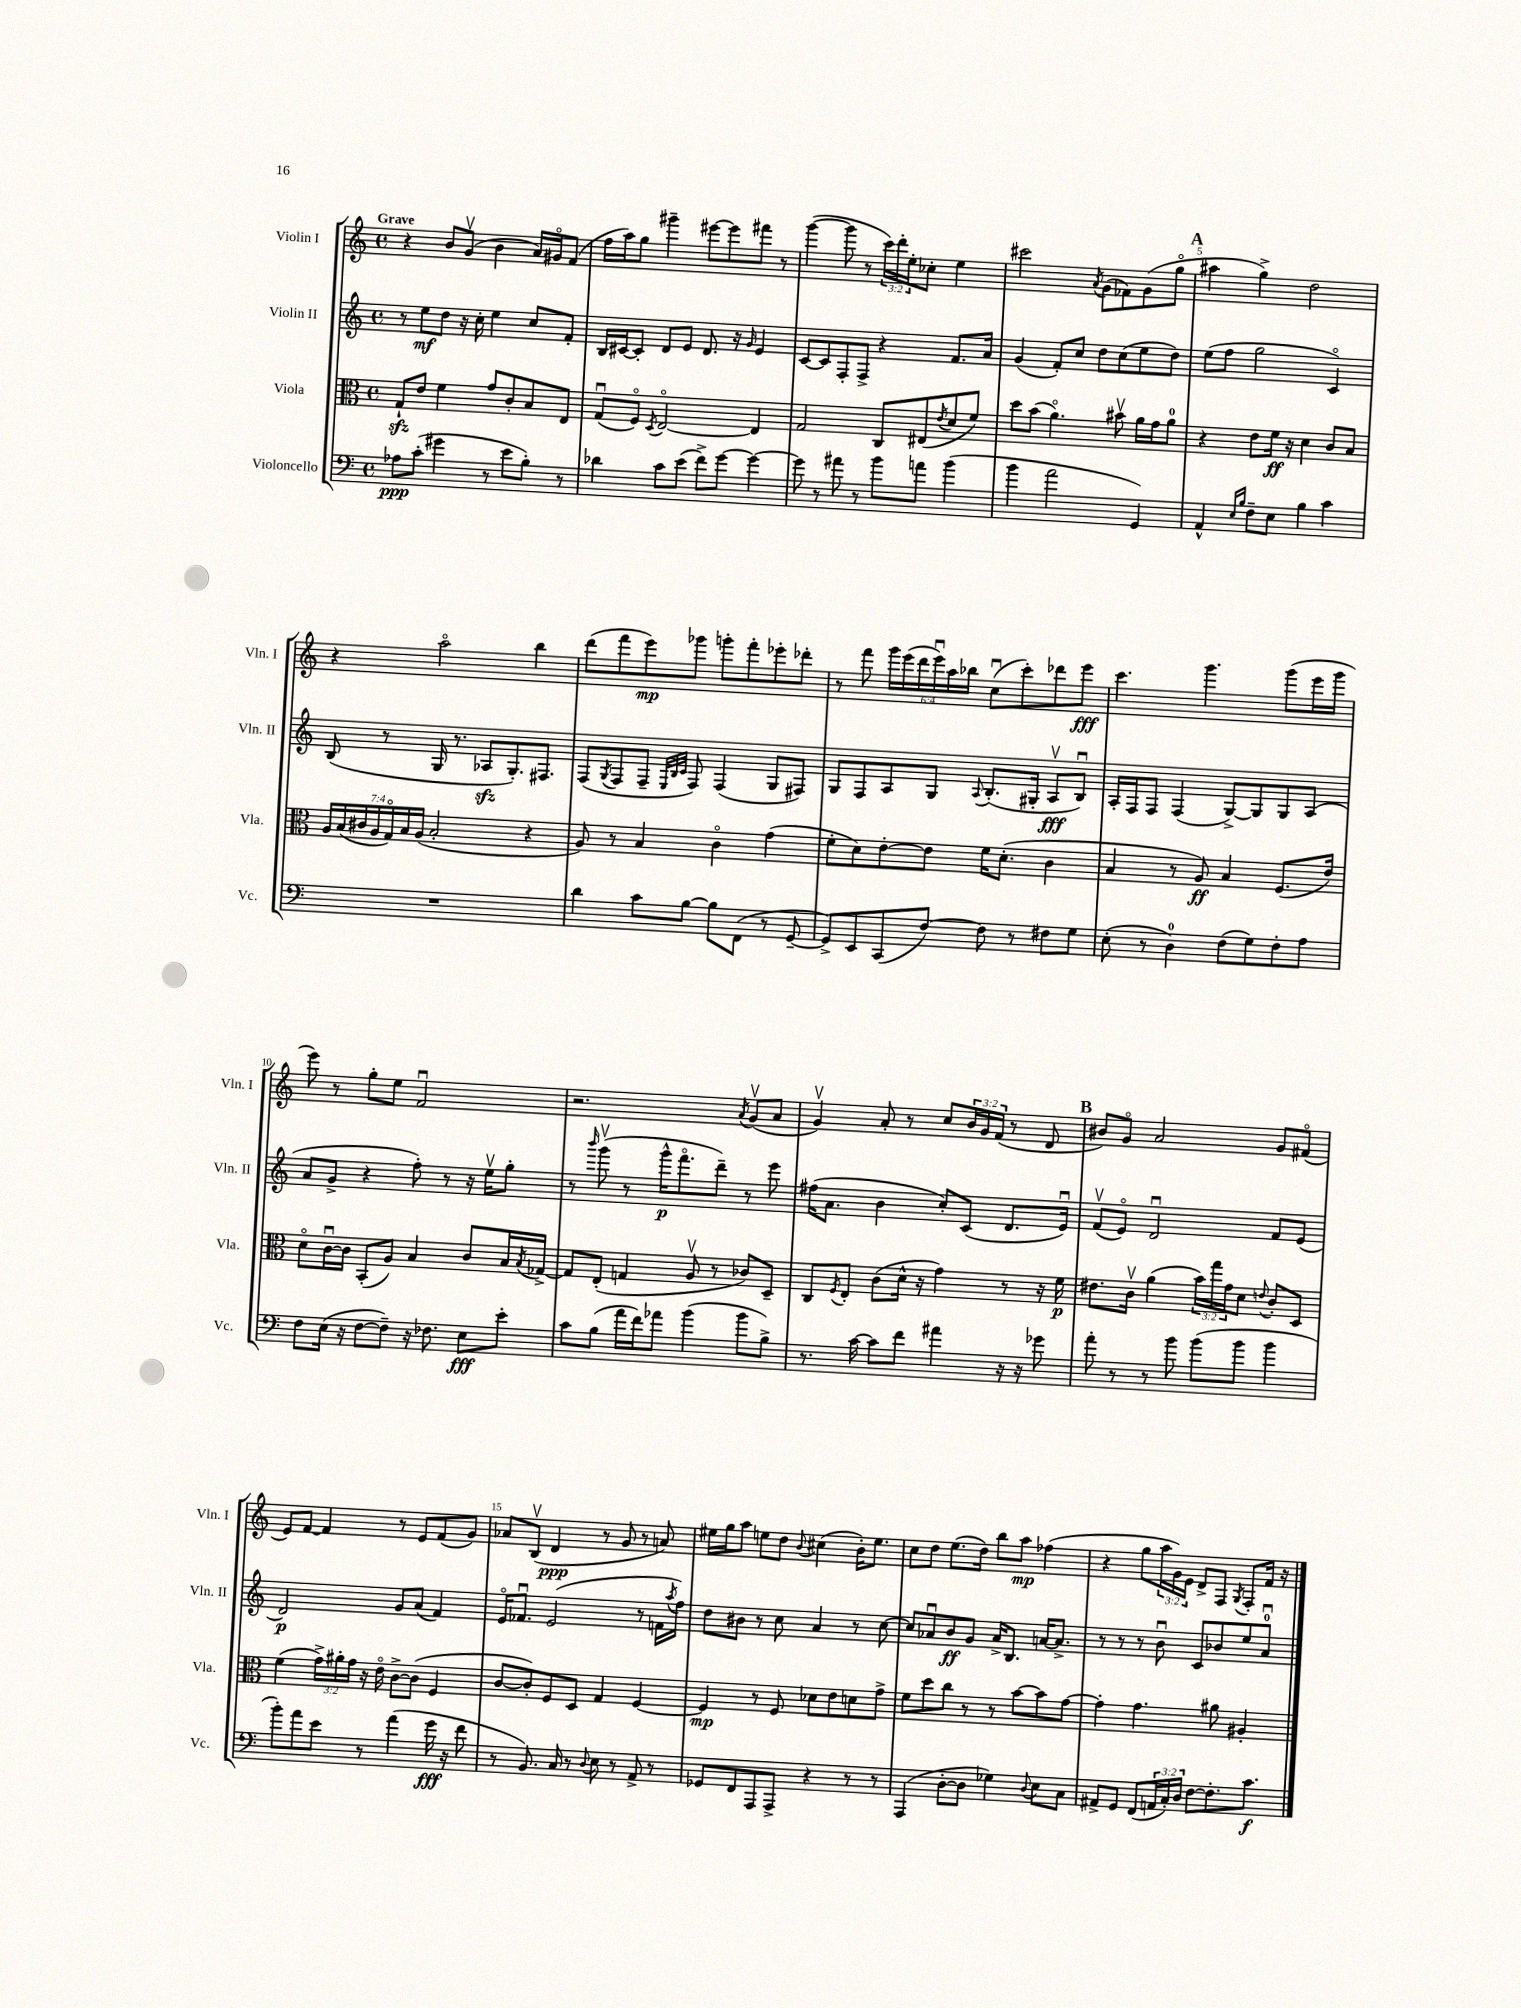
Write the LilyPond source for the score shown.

<<
\new StaffGroup <<
\new Staff = "s0" \with { instrumentName = "Violin I" shortInstrumentName = "Vln. I" } {
    \clef treble \key c \major \defaultTimeSignature \time 4/4 \override Staff.TupletNumber.text = #tuplet-number::calc-fraction-text \tempo "Grave"
    r4 b'8 g'8\upbow( b'4 a'16) gis'16\flageolet f'8( |
    f''16 a''16) g''8 gis'''4-- eis'''8~ eis'''8 fis'''8 r8 |
    g'''4~( g'''8 r8 \tuplet 3/2 { c'''16) d'''16-. e''16-. } ces''8-. e''4 |
    cis'''2 \acciaccatura { a'8 } g'8( fes'8) g'8( g''8\flageolet |
    \mark \markup { \bold "A" } ais''4 g''4->) d''2 |
    r4 a''2\flageolet b''4 |
    d'''8( f'''8 e'''8\mp) ges'''8 g'''8-. f'''8-. ees'''8-. des'''8-. |
    r8 f'''8 \tuplet 6/4 { g'''16 e'''16( d'''16 e'''16\downbow) a''16 bes''16 } c''8\downbow( c'''8-.) des'''8 e'''8\fff |
    c'''4. g'''4. g'''8( e'''16 g'''16 |
    e'''8) r8 g''8-. e''8 f'2\downbow |
    r2. \acciaccatura { a'8 } g'8\upbow( a'8 |
    g'4\upbow) a'8-. r8 c''8 \tuplet 3/2 { b'16 g'16 f'16( } r8 d'8 |
    \mark \markup { \bold "B" } bis'8) g'8\flageolet a'2 g'8 fis'8\flageolet( |
    e'8) f'8~ f'4 r8 e'8 f'8( g'8) |
    aes'8 b8\upbow( d'4\ppp r8 g'8 r8 a'8) |
    eis''16 g''16 a''8 e''8 d''8 \appoggiatura { b'8 } cis''4( b'16-.) e''8. |
    c''8 d''8 e''8.( d''16) b''8 a''8\mp fes''4( |
    r4 g''8 \tuplet 3/2 { a''16 g'16) e'16 } d'8-> f8 \acciaccatura { g8 } f8-. f'16 r16 \bar "|." |
}
\new Staff = "s1" \with { instrumentName = "Violin II" shortInstrumentName = "Vln. II" } {
    \clef treble \key c \major \defaultTimeSignature \time 4/4
    r8 e''8\mf d''8 r16 c''16-. e''4 c''8 f'8-. |
    b16 cis'16~ cis'8-. d'8 e'8 d'8. r16 \grace { g'16 } e'4 |
    c'8~ c'8 f8-. f8-> r4 f'8. a'16 |
    g'4( f'8-.) c''8 d''8 c''8( e''8 d''8) |
    \mark \markup { \bold "A" } e''8( f''8 g''2 c'4\flageolet) |
    b8( r8 g16 r8. aes8\sfz g8.-.) fis8. |
    f8( \acciaccatura { g8 } f8 f8-- \grace { e32 b32 c'32 } f8) f4( g8 fis8) |
    g8 f8 a8 g8 \appoggiatura { a8 } b8.-.( gis16-. a8\upbow\fff b8\downbow) |
    a16-. f16 f8 f4( g8~->) g8 g8 a8( |
    a'8 g'8-> r4 f''8-.) r8 r16 e''16\upbow g''8-. |
    r8 \grace { b'''16 } g'''8\upbow( r8 g'''16-^\p f'''8.\flageolet d'''8--) r8 e'''8 |
    fis''16( a'8. b'4 c''8-.) c'8( d'8. e'16\downbow) |
    \mark \markup { \bold "B" } f'8\upbow( e'8\flageolet) d'2\downbow f'8 e'8( |
    d'2\p) g'8 a'8( f'4) |
    e'16\flageolet fes'8.\downbow e'2( r8 f'16 \acciaccatura { a''8 } f''16) |
    d''8 bis'8 r8 c''8 a'4 r8 c''8~ |
    c''8 aes'8\downbow b'8\ff g'8 aes'16-> b8. a'16~ a'8.-> |
    r8 r8 r8 b'8\downbow c'8 bes'8 e''8 a'8-0\downbow \bar "|." |
}
\new Staff = "s2" \with { instrumentName = "Viola" shortInstrumentName = "Vla." } {
    \clef alto \key c \major \defaultTimeSignature \time 4/4 \override Staff.TupletNumber.text = #tuplet-number::calc-fraction-text
    g8-!\sfz e'8 f'4 g'8 c'8-. b8 e8 |
    g8\downbow( f8\flageolet) \acciaccatura { d8 } e2~\flageolet e4 |
    g2 c8 eis8( \acciaccatura { e'8 } d'8 f'8) |
    d''8 b'8( a'4.\flageolet) bis'8\upbow a'16 g'16 a'8-0 |
    \mark \markup { \bold "A" } r4 e'8 f'16\ff r16 d'4 c'8 b8 |
    \tuplet 7/4 { a16 b16( cis'16 a16 g16\flageolet) b16 a16( } b2-. r4 |
    a8) r8 b4 c'4\flageolet g'4( |
    f'8-. d'8) e'8~-. e'8 f'16 d'8.-.( c'4 |
    b4 r8 a8\ff) b4 f8.( e'16) |
    d'8\flageolet c'16~\downbow c'16 b,8-.( a8) b4 c'8 b16 \acciaccatura { b8 } ges16~-> |
    ges8 e8-.( g4 a8\upbow r8 ces'8) d8-- |
    c8 \acciaccatura { f8 } e8-. c'8( d'16-^ r16 g'4) r8 r16 f'16\p |
    \mark \markup { \bold "B" } eis'8. c'16\upbow a'4( \tuplet 3/2 { b'16) g''16 g'16 } d'8 \appoggiatura { e'8 } c'8-. d8 |
    f'4( \tuplet 3/2 { g'16->) ais'16-. g'16 } r16 e'16\flageolet c'8~-> c'8( f4 |
    c'8~ c'8-.) f8 d8 g4 f4~ |
    f4\mp r8 f8 des'8 e'8 d'8 g'8-> |
    f'8 d''8 c''8 r8 r8 b'8~ b'8 g'8~ |
    g'4-. g'4. ais'8 ais4-. \bar "|." |
}
\new Staff = "s3" \with { instrumentName = "Violoncello" shortInstrumentName = "Vc." } {
    \clef bass \key c \major \defaultTimeSignature \time 4/4 \override Staff.TupletNumber.text = #tuplet-number::calc-fraction-text
    aes8\ppp c'8-.( gis'4 r8 e'8 b8-.) r8 |
    des'4 c'8 e'8( f'8->) g'8~ g'4~ |
    g'8 r8 ais'8 r8 b'8 a'8 b'4( |
    b'4 a'2 g,4) |
    \mark \markup { \bold "A" } a,4-^ \grace { e16 b16 } f8-- e8 b4 c'4 |
    R1 |
    d'4 c'8 b8~ b8 f,8( r8 g,8~-- |
    g,8->) e,8 c,8( f8~) f8 r8 fis8 g8 |
    e8-.( r8 d4-0) f8( g8) f8-. a8 |
    f8 e16( r16 f8~ f8--) r16 fes8. e8\fff e'8-. |
    c'8 b8( a'16 f'16) aes'8 b'4( b'8 b8->) |
    r8. c'16~ c'8 f'8 ais'4 r16 r16 ges'8 |
    \mark \markup { \bold "B" } a'8-. r8 r8 b'8 b'8( b'8 b'4 |
    b'8-.) a'8 e'8 r8 a'4( g'16\fff r16 f'8 |
    r8 b,8.) c16 r8 \appoggiatura { d8 } e8 r8 a,8-> r8 |
    ges,8 f,8 a,,8 a,,8-> r4 r8 r8 |
    a,,4( d8~-. d8 ges4) \appoggiatura { d8 } e8 c8 |
    ais,8-> g,8 f,8( \tuplet 3/2 { a,16 c16-.) d16 } f8~ f8.-. c'8.\f \bar "|." |
}
>>
>>
\layout { \context { \Score \override BarNumber.break-visibility = ##(#f #t #t) barNumberVisibility = #(every-nth-bar-number-visible 5) } }
